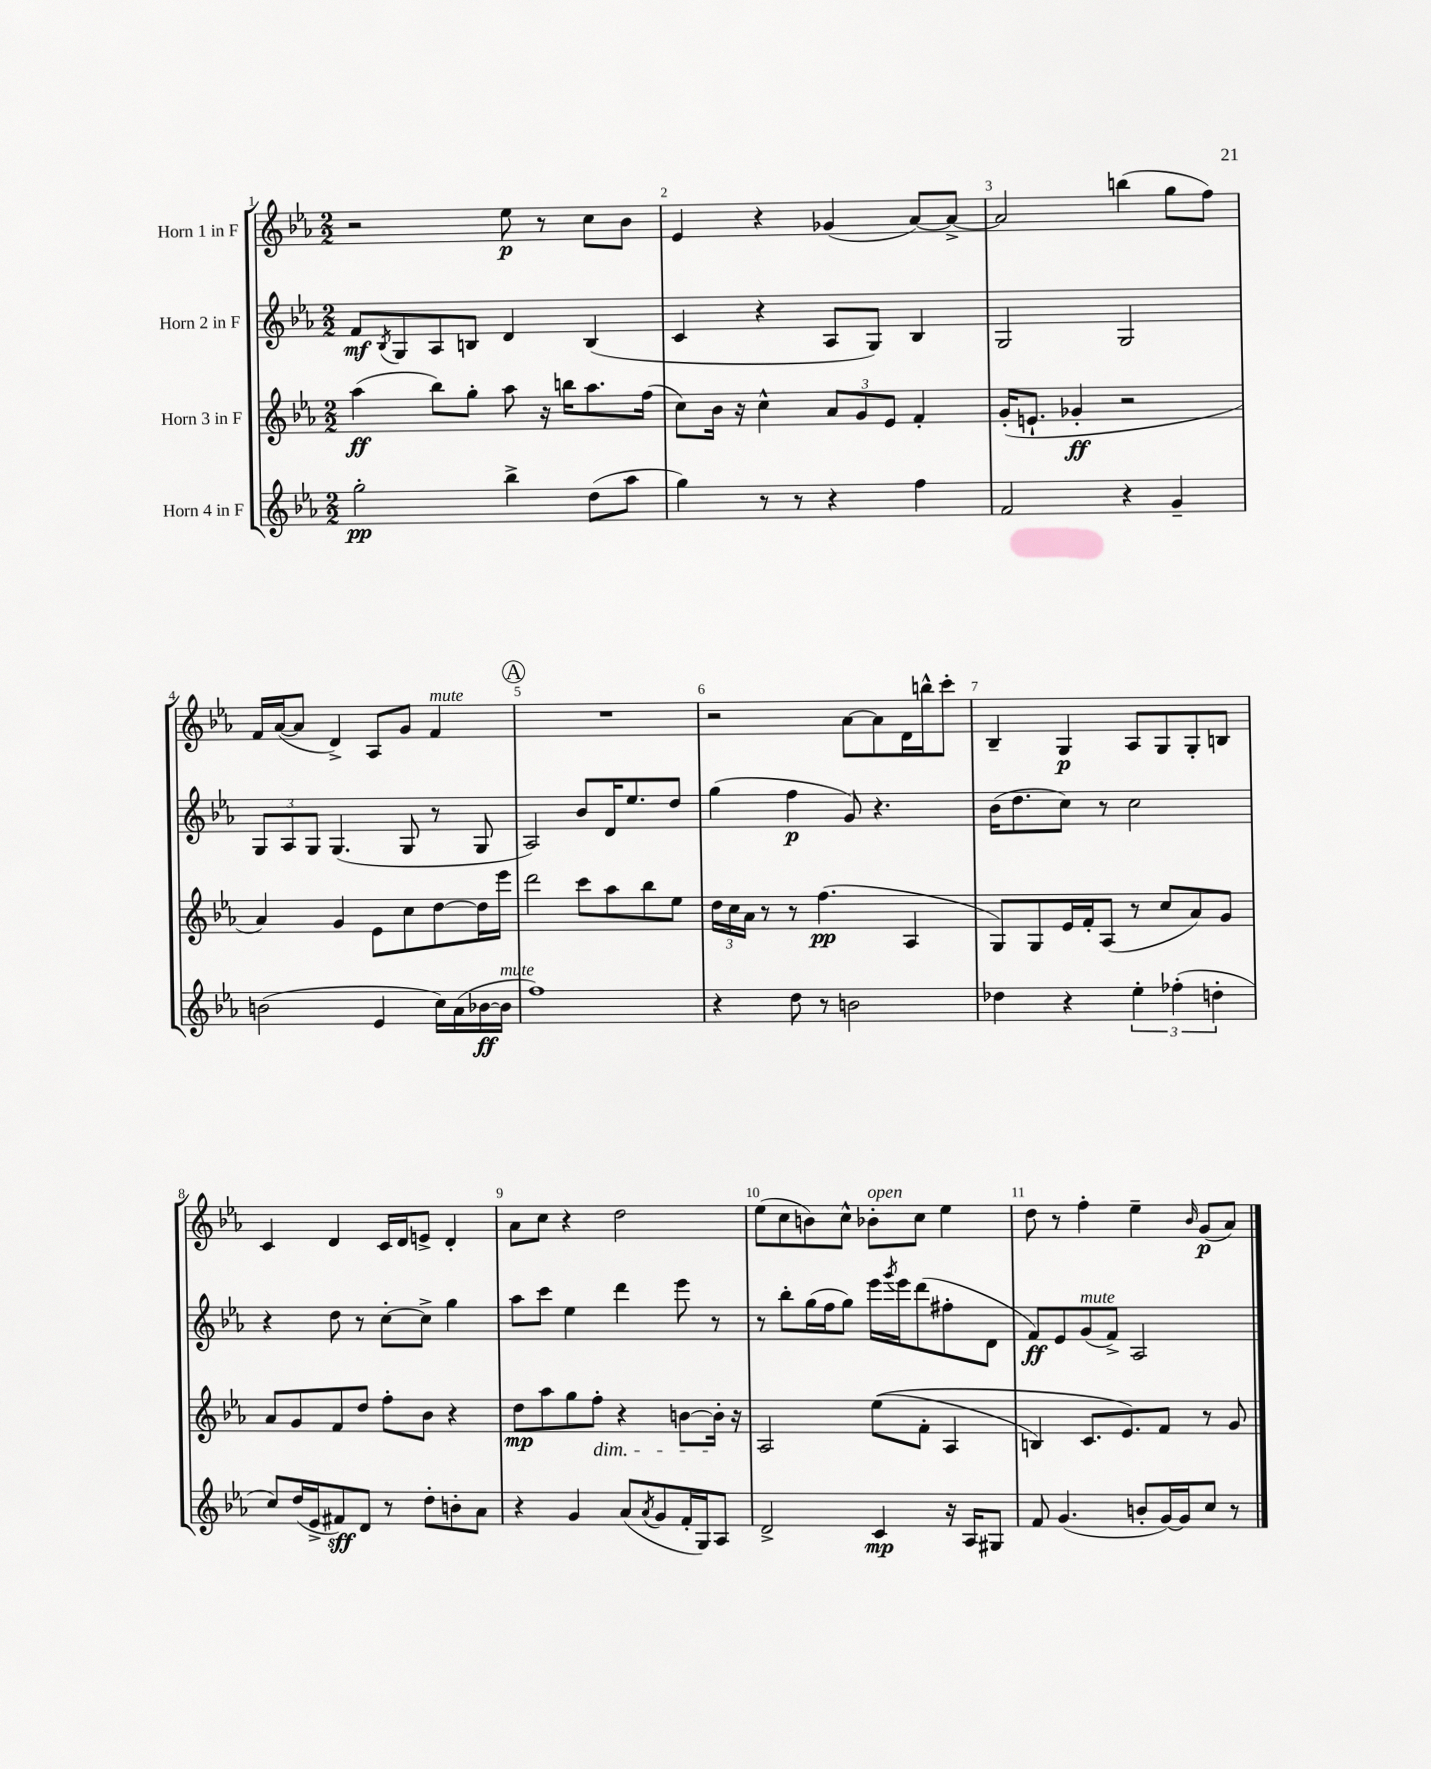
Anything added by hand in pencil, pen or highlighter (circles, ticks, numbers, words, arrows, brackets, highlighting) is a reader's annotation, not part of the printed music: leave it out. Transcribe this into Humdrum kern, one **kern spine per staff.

**kern	**dynam	**kern	**dynam	**kern	**dynam	**kern	**dynam
*part4	*part4	*part3	*part3	*part2	*part2	*part1	*part1
*staff4	*staff4	*staff3	*staff3	*staff2	*staff2	*staff1	*staff1
*I"Horn 4 in F	*	*I"Horn 3 in F	*	*I"Horn 2 in F	*	*I"Horn 1 in F	*
*clefG2	*	*clefG2	*	*clefG2	*	*clefG2	*
*k[b-e-a-]	*	*k[b-e-a-]	*	*k[b-e-a-]	*	*k[b-e-a-]	*
*M2/2	*	*M2/2	*	*M2/2	*	*M2/2	*
=1	=1	=1	=1	=1	=1	=1	=1
2gg'\	pp	(4aa-\	ff	8f/L	mf	2r	.
.	.	.	.	8qB-/	.	.	.
.	.	.	.	8G/	.	.	.
.	.	8bb-\L)	.	8A-/	.	.	.
.	.	8gg'\J	.	8Bn/J	.	.	.
4bb-^\	.	8aa-\	.	4d/	.	8ee-\	p
.	.	16r	.	.	.	8r	.
.	.	16bbn\KL	.	.	.	.	.
(8dd\L	.	8.aa-\	.	(4B/	.	8cc\L	.
8aa-\J	.	.	.	.	.	8b-\J	.
.	.	(16ff\Jk	.	.	.	.	.
=2	=2	=2	=2	=2	=2	=2	=2
4gg\)	.	8cc\L)	.	4c/	.	4e-/	.
.	.	16b-\Jk	.	.	.	.	.
.	.	16r	.	.	.	.	.
8r	.	4cc^^\	.	4r	.	4r	.
8r	.	.	.	.	.	.	.
4r	.	12a-/L	.	8A-/L	.	(4g-X/	.
.	.	12g/	.	.	.	.	.
.	.	.	.	8G/J)	.	.	.
.	.	12e-/J	.	.	.	.	.
4ff\	.	4f'/	.	4B-/	.	[8a-/L)	.
.	.	.	.	.	.	8a-^/J_	.
=3	=3	=3	=3	=3	=3	=3	=3
2f/	.	(16g'/KL	.	2G/	.	2a-/]	.
.	.	8.en`/J	.	.	.	.	.
.	.	4g-X'/	ff	.	.	.	.
4r	.	2r	.	2G/	.	(4bbn\	.
4g~/	.	.	.	.	.	8gg\L	.
.	.	.	.	.	.	8ff\J)	.
!!LO:LB:g=z
=4	=4	=4	=4	=4	=4	=4	=4
(2bn\	.	4a-/)	.	12G/L	.	16f/LL	.
.	.	.	.	.	.	([16a-/J	.
.	.	.	.	12A-/	.	.	.
.	.	.	.	.	.	8a-/J]	.
.	.	.	.	12G/J	.	.	.
.	.	4g/	.	(4.G/	.	4d^/)	.
4e-/	.	8e-\L	.	.	.	8A-/L	.
.	.	8cc\	.	8G/	.	8g/J	.
!	!	!	!	!	!	!LO:TX:a:i:t=mute	!
16cc\LL)	.	[8dd\	.	8r	.	4f/	.
(16a-\	.	.	.	.	.	.	.
[16b-X\	ff	16dd\L]	.	8G/	.	.	.
!LO:TX:a:i:t=mute	!	!	!	!	!	!	!
16b-\JJ]	.	16eee-\JJ	.	.	.	.	.
!!LO:REH:place=s1:t=A
=5	=5	=5	=5	=5	=5	=5	=5
1ff)	.	2ddd\	.	2A-/)	.	1r	.
.	.	8ccc\L	.	8b-/L	.	.	.
.	.	8aa-\	.	16d/K	.	.	.
.	.	.	.	8.ee-/	.	.	.
.	.	8bb-\	.	.	.	.	.
.	.	8ee-\J	.	8dd/J	.	.	.
=6	=6	=6	=6	=6	=6	=6	=6
4r	.	24dd\LL	.	(4gg\	.	2r	.
.	.	24cc\	.	.	.	.	.
.	.	24a-\JJ	.	.	.	.	.
.	.	8r	.	.	.	.	.
8dd\	.	8r	.	4ff\	p	.	.
8r	.	(4.ff\	pp	.	.	.	.
2bn\	.	.	.	8g/)	.	[8a-\L	.
.	.	.	.	4.r	.	8a-\]	.
.	.	4A-/	.	.	.	16d\L	.
.	.	.	.	.	.	16bbn^^\J	.
.	.	.	.	.	.	8ccc'\J	.
=7	=7	=7	=7	=7	=7	=7	=7
4dd-X\	.	8G/L)	.	(16b-\KL	.	4B-~/	.
.	.	.	.	8.dd\	.	.	.
.	.	8G/	.	.	.	.	.
4r	.	16e-/L	.	8cc\J)	.	4G/	p
.	.	16f'/J	.	.	.	.	.
.	.	(8A-/J	.	8r	.	.	.
6ee-'\	.	8r	.	2cc\	.	8A-/L	.
.	.	8cc/L	.	.	.	8G/	.
(6ff-X'\	.	.	.	.	.	.	.
.	.	8a-/)	.	.	.	8G'/	.
6ddn'\	.	.	.	.	.	.	.
.	.	8g/J	.	.	.	8Bn/J	.
!!LO:LB:g=z
=8	=8	=8	=8	=8	=8	=8	=8
8cc/L)	.	8a-/L	.	4r	.	4c/	.
(16dd/L	.	8g/	.	.	.	.	.
16e-^/J	.	.	.	.	.	.	.
8f#X/)	sff	8f/	.	8dd\	.	4d/	.
8d/J	.	8dd/J	.	8r	.	.	.
8r	.	8ff'\L	.	[8cc'\L	.	16c/LL	.
.	.	.	.	.	.	16d/J	.
8dd'\L	.	8b-\J	.	8cc^\J]	.	8en^/J	.
8bn'\	.	4r	.	4gg\	.	4d'/	.
8a-\J	.	.	.	.	.	.	.
=9	=9	=9	=9	=9	=9	=9	=9
4r	.	8dd\L	mp	8aa-\L	.	8a-\L	.
.	.	8aa-\	.	8ccc\J	.	8cc\J	.
4g/	.	8gg\	.	4ee-\	.	4r	.
!	!	!LO:TX:b:i:t=dim.	!	!	!	!	!
.	.	8ff'\J	.	.	.	.	.
(8a-/L	.	4r	.	4ddd\	.	2dd\	.
8qa-/	.	.	.	.	.	.	.
8g/	.	.	.	.	.	.	.
16f'/L	.	[8bn\L	.	8eee-\	.	.	.
16G/J)	.	.	.	.	.	.	.
8A-/J	.	16b'\Jk]	.	8r	.	.	.
.	.	16r	.	.	.	.	.
=10	=10	=10	=10	=10	=10	=10	=10
2d^/	.	2A-/	.	8r	.	(8ee-\L	.
.	.	.	.	8bb-'\L	.	8cc\	.
.	.	.	.	(16gg\L	.	8bn\)	.
.	.	.	.	16ff\J	.	.	.
.	.	.	.	8gg\J)	.	8cc^^\J	.
!	!	!	!	!	!	!LO:TX:a:i:t=open	!
4c/	mp	((8ee-\L	.	16eee-\LL	.	8b-X'\L	.
.	.	.	.	8qggg/	.	.	.
.	.	.	.	16eee-\J	.	.	.
.	.	8f'\J	.	(8ddd\	.	8cc\J	.
16r	.	4A-/	.	8ff#X'\	.	4ee-\	.
16A-/KL	.	.	.	.	.	.	.
8G#X/J	.	.	.	8d\J	.	.	.
=11	=11	=11	=11	=11	=11	=11	=11
8f/	.	4Bn/)	.	8f/L)	ff	8dd\	.
(4.g/	.	.	.	8e-/	.	8r	.
!	!	!	!	!LO:TX:a:i:t=mute	!	!	!
.	.	8.c/L	.	(8g/	.	4ff'\	.
.	.	.	.	8f^/J)	.	.	.
.	.	8.e-/)	.	.	.	.	.
8bn'/L	.	.	.	2A-/	.	4ee-~\	.
[16g/L)	.	8f/J	.	.	.	.	.
16g/J]	.	.	.	.	.	.	.
.	.	.	.	.	.	16qqb-/	.
8cc/J	.	8r	.	.	.	(8g/L	p
8r	.	8g/	.	.	.	8a-/J)	.
==	==	==	==	==	==	==	==
*-	*-	*-	*-	*-	*-	*-	*-
